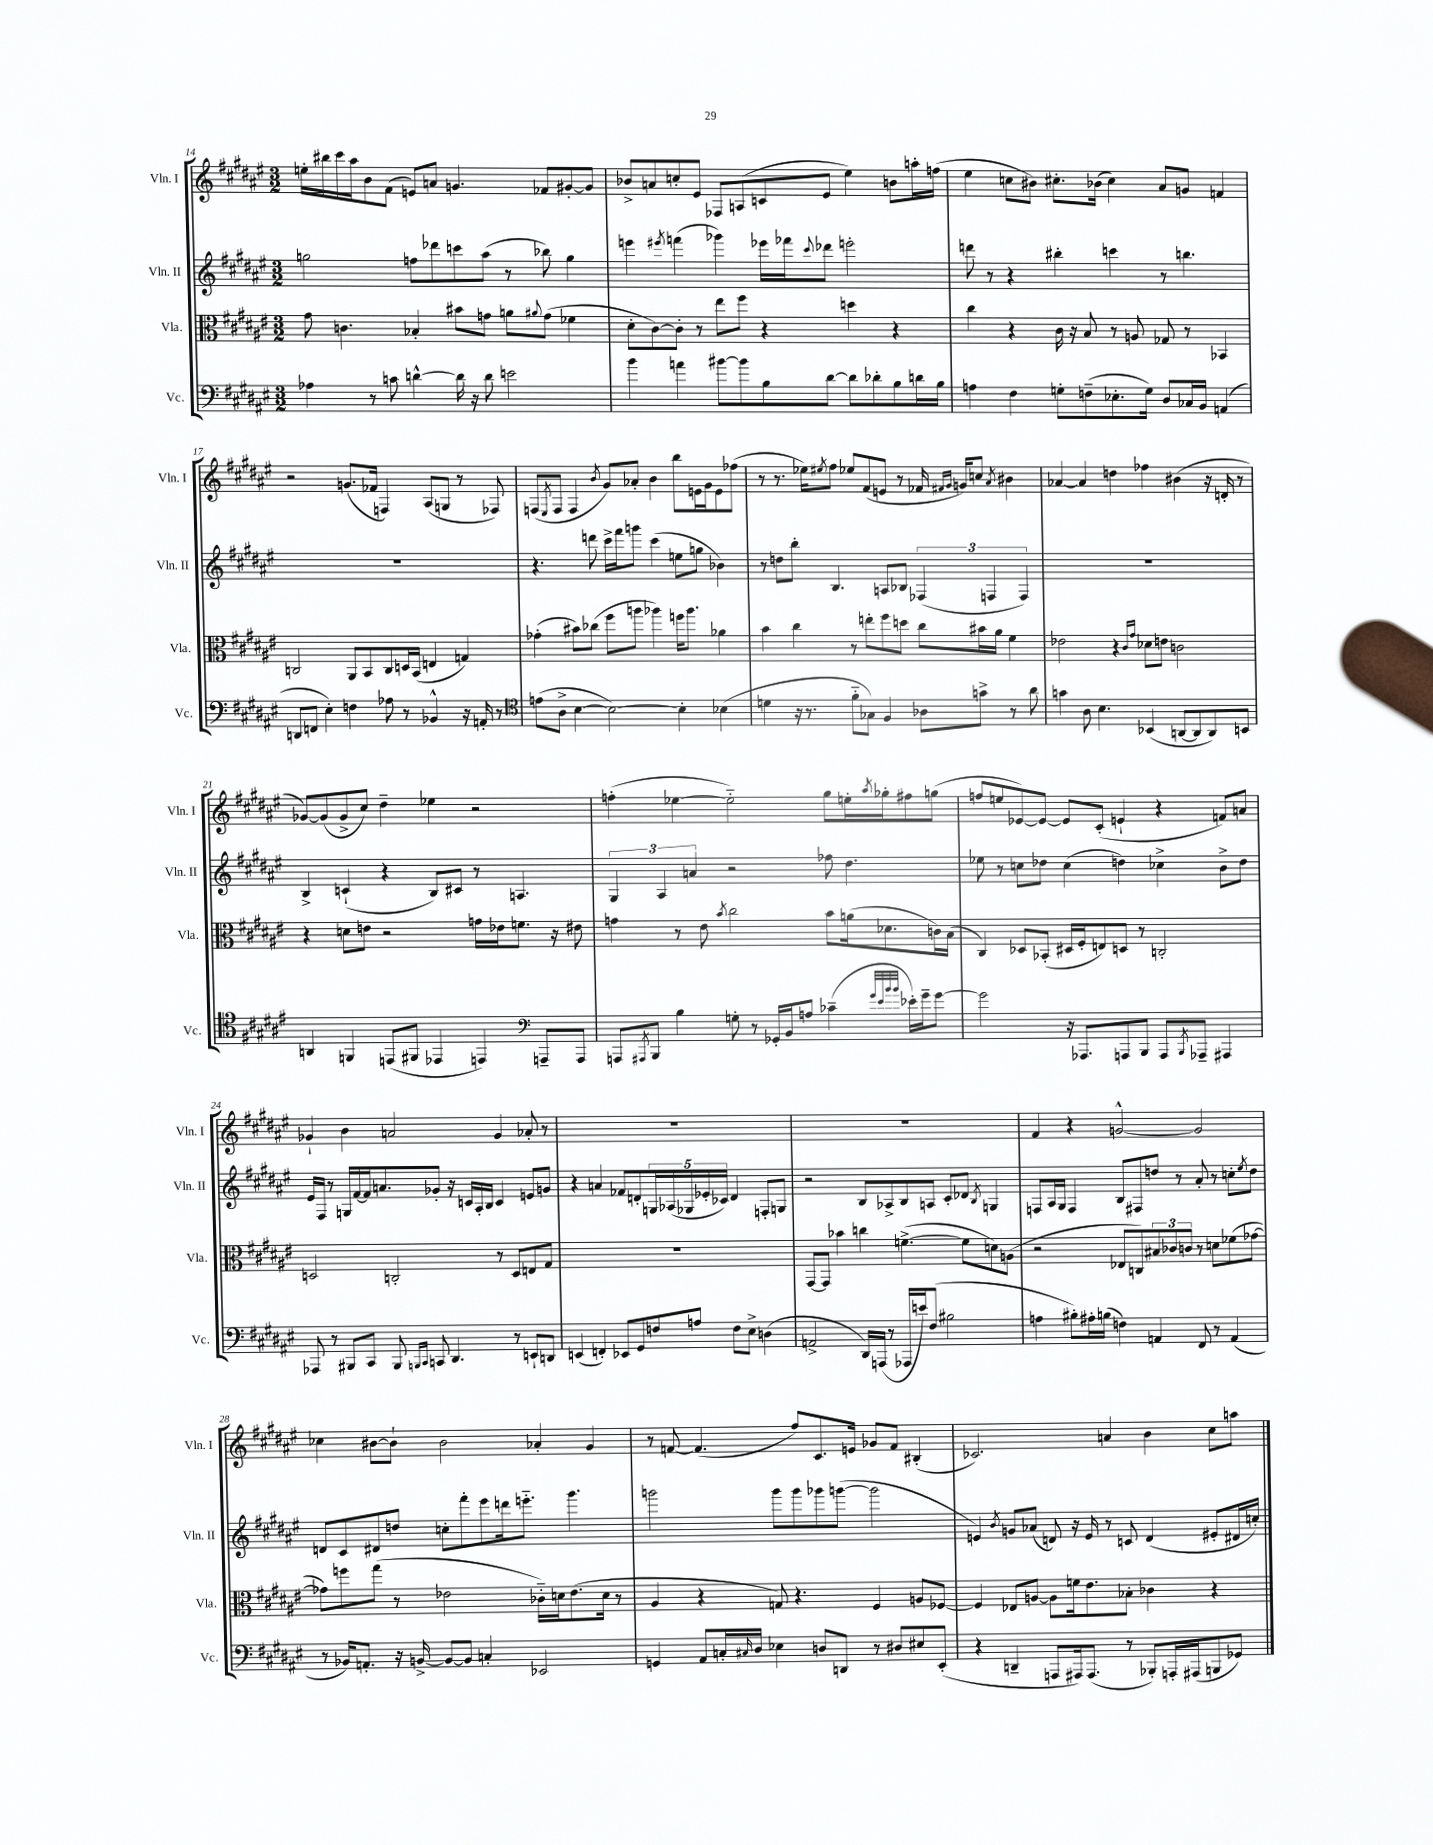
<<
\new StaffGroup <<
\new Staff = "s0" \with { instrumentName = "Vln. I" shortInstrumentName = "Vln. I" } {
    \clef treble \key fis \major \numericTimeSignature \time 3/2
    e''16-. bis''16 cis'''16 ais''16 b'8 fis'8( e'8) a'8 g'4. fes'8 gis'8~-. gis'8 |
    bes'8-> a'8 c''8-. eis'8 fes8 a8( c'8 eis'8 eis''4) b'8 a''16-. f''16( |
    eis''4 c''8 bis'8) cis''8.-. bes'16( cis''4) ais'8 g'8 f'4 |
    r2 g'8.( fes'16 f4) ais8( g8 r8 fes8) |
    f8( \acciaccatura { eis8 } f8 f4 \acciaccatura { b'8 } gis'8) aes'8-. b'4 b''8 e'16 gis'16 e'8 fes''8( |
    r8 r8. ees''16) \acciaccatura { eis''8 } fis''8 ees''8 fis'8( e'8 r8 fes'16 \grace { fis'16 gis'16 } g'16) c''8 \acciaccatura { ais'8 } bis'4 |
    aes'4~ aes'4 d''4 fes''4 bis'4( r16 d'16-. r8 |
    ges'8~) ges'8( ges'8-> cis''8) dis''4-- ees''4 r2 |
    f''4-.( ees''4~ ees''2-_) gis''8 e''16-. \acciaccatura { ais''8 } ges''16-. fis''8 g''8( |
    f''8 e''8 ees'8~) ees'8~ ees'8 cis'8-.( e'4-! r4 f'8) a'8 |
    ges'4-! b'4 a'2 ges'4 aes'8-. r8 |
    R1. |
    R1. |
    fis'4 r4 g'2~-^ g'2 |
    ces''4 bis'8~ bis'8-! bis'2 aes'4-. gis'4 |
    r8 f'8~ f'4.( fis''8) cis'8. e'16 ges'8 f'8 bis4-.( |
    ces'2.) a'4 b'4 cis''8 a''8 \bar "|." |
}
\new Staff = "s1" \with { instrumentName = "Vln. II" shortInstrumentName = "Vln. II" } {
    \clef treble \key fis \major \numericTimeSignature \time 3/2
    g''2 f''8 des'''8 c'''8 ais''8( r8 bes''8) g''4 |
    e'''4 \acciaccatura { eis'''8 } f'''4( ges'''4) ees'''16 fes'''16 \appoggiatura { cis'''8 } des'''8 e'''2-. |
    d'''8 r8 r4 bis''4-. c'''4 r8 b''4. |
    R1. |
    r4. d'''8 cis'''16-> fis'''16 g'''8 cis'''4( e''8 g''8 bes'4) |
    r8 d''8 b''8-. b4. a8 bes8 \tuplet 3/2 { fes4( f4 f4) } |
    R1. |
    b4-> c'4-!( r4 b8) cis'8 r8 a4. |
    \tuplet 3/2 { gis4 ais4 a'4 } r2 fes''8 dis''4. |
    ees''8 r8 c''8 des''8 c''4( d''4) ces''4-> b'8-> d''8 |
    eis'16 fis16 r8 g16 fis'16~ fis'16 a'8. ges'8-. r16 c'16 ais16-. b16 c'4 e'8 g'8 |
    r4 a'4 fes'8 d'8-. \tuplet 5/4 { g16 aes16( ges16 ees'16-. ces'16) } d'4 f8-. g8 |
    r2 b8 aes8-> b8 a8 cis'8-. des'8 \acciaccatura { b8 } g4 |
    f8 ais16 gis16 f4 b8 fis8 d''8 r8 ais'8-. r8 c''8-. \acciaccatura { eis''8 } d''8 |
    d'8 cis'8 dis'8 d''8 c''8-. fis'''8-. eis'''8 d'''16 e'''8.-_ gis'''4. |
    g'''2 g'''8 g'''8 ges'''8 g'''8~( g'''2 |
    e'4) \acciaccatura { b'8 } g'8 aes'8( d'8) r16 e'16 r8 c'8 d'4( eis'8-. dis'16 c''16-.) \bar "|." |
}
\new Staff = "s2" \with { instrumentName = "Vla." shortInstrumentName = "Vla." } {
    \clef alto \key fis \major \numericTimeSignature \time 3/2
    gis'8 c'4. bes4-. bis'8 g'8 a'8 \appoggiatura { ais'8 } g'8( fes'4 |
    dis'8-. cis'8~) cis'8-. r8 eis''8 fis''8 r4 d''4 r4 |
    cis''4 r4 cis'16 r16 b8 r8 a8 ges8 r8 bes,4 |
    c2 ais,8 b,8 c8 d16 b,16( e4 g4) |
    ges'4-.( bis'8) ces''8( fis''8 a''8 aes''4) f''16 aes''8. aes'4 |
    b'4 cis''4 r8 e''8-. fis''8 d''8 cis''8 bis'16 ais'16 fis'4 |
    ees'2 r4 \grace { cis'16 gis'16 } des'8 e'8 c'2 |
    r4 d'8 e'8 r2 g'16 ees'16 f'8. r16 eis'8 |
    g'4 r8 eis'8 \acciaccatura { b'8 } cis''2 b'8 a'16( des'8. c'16) b16( |
    cis4) des8 bes,8-.( dis16 fis16-. e8) d8 r8 c2-. |
    d2 c2-. r8 d8 e8 gis8 |
    R1. |
    gis,8~ gis,8 bes'4 c''4 f'4.~->( f'8 d'8) a8( |
    r2 ees8 c8) \tuplet 3/2 { bis8 ces'8 c'8 } r8 d'8 fes'8( ges'8~ |
    ges'8) f''8 gis''8( r8 ees'2 ces'16-_) d'16 ees'8.( d'16 r8 |
    ais4 r4 g8) r4. fis4 a8 fes8~ |
    fes4 ees8 a8~ a8 f'16 eis'8. bes8-. ces'4 r4 \bar "|." |
}
\new Staff = "s3" \with { instrumentName = "Vc." shortInstrumentName = "Vc." } {
    \clef bass \key fis \major \numericTimeSignature \time 3/2
    aes4 r8 c'8 d'4~-^ d'16 r16 d'8 e'2 |
    b'4 a'4 bis'8~ bis'8 b8 dis'8~ dis'8 des'8-. b8 d'16 b16 |
    a4 fis4 g8-. f8--( ees8.-. g16) dis8 ces16 b,16 a,4( |
    d,8 f,8 eis4-.) f4 aes8 r8 bes,4-^ r16 a,16-. r8 |
    \clef tenor e'8( ais8-> b4~ b2~) b4-. bes4( |
    d'4 r16 r8. fis'8-_ ges8) fis4 aes8 g'8-> r8 ais'8 |
    g'4 ais8 b4. bes,4( a,8~ a,8 a,8) b,8 |
    a,4 f,4 e,8( fis,8 ees,4 e,4) \clef bass a,,8-- a,,8 |
    a,,8 \acciaccatura { ais,,8 } b,,8 b4 g8-. r8 ges,16-. b,16 a8 ces'4--( \grace { gis'32 eis'32 b'32 b'32 } ees'16-.) gis'16-- gis'8~ |
    gis'2 r16 aes,,8. a,,8 b,,8 a,,8 \acciaccatura { b,,8 } aes,,8-- ais,,4 |
    aes,,8 r8 bis,,8 cis,8 bis,,8 \grace { b,,16 cis,16 } c,8 dis,4. r8 e,8-! d,8 |
    e,4( f,4-.) ees,8 gis,8 f8 a8 f8 eis8-> d4( |
    a,2-> dis,16) a,,16( r8 aes,,16 e'16) fis8( bis2 |
    a4 bis8-.) ais16-. b16( f4) a,4 fis,8 r8 a,4( |
    r8 bes,16) a,8.-. r16 b,16~-> b,8~ b,8 c4-. ees,2 |
    g,4 ais,8 c16-. \grace { cis16 } dis16 ees4 d8 d,8 r8 dis8 eis8 eis,8-.( |
    r4 d,4-- a,,8 ais,,16) ais,,8.( r8 bes,,8-.) a,,16-. ais,,16( b,,8 ges,8) \bar "|." |
}
>>
>>
\layout { \context { \Score currentBarNumber = #14 } }
